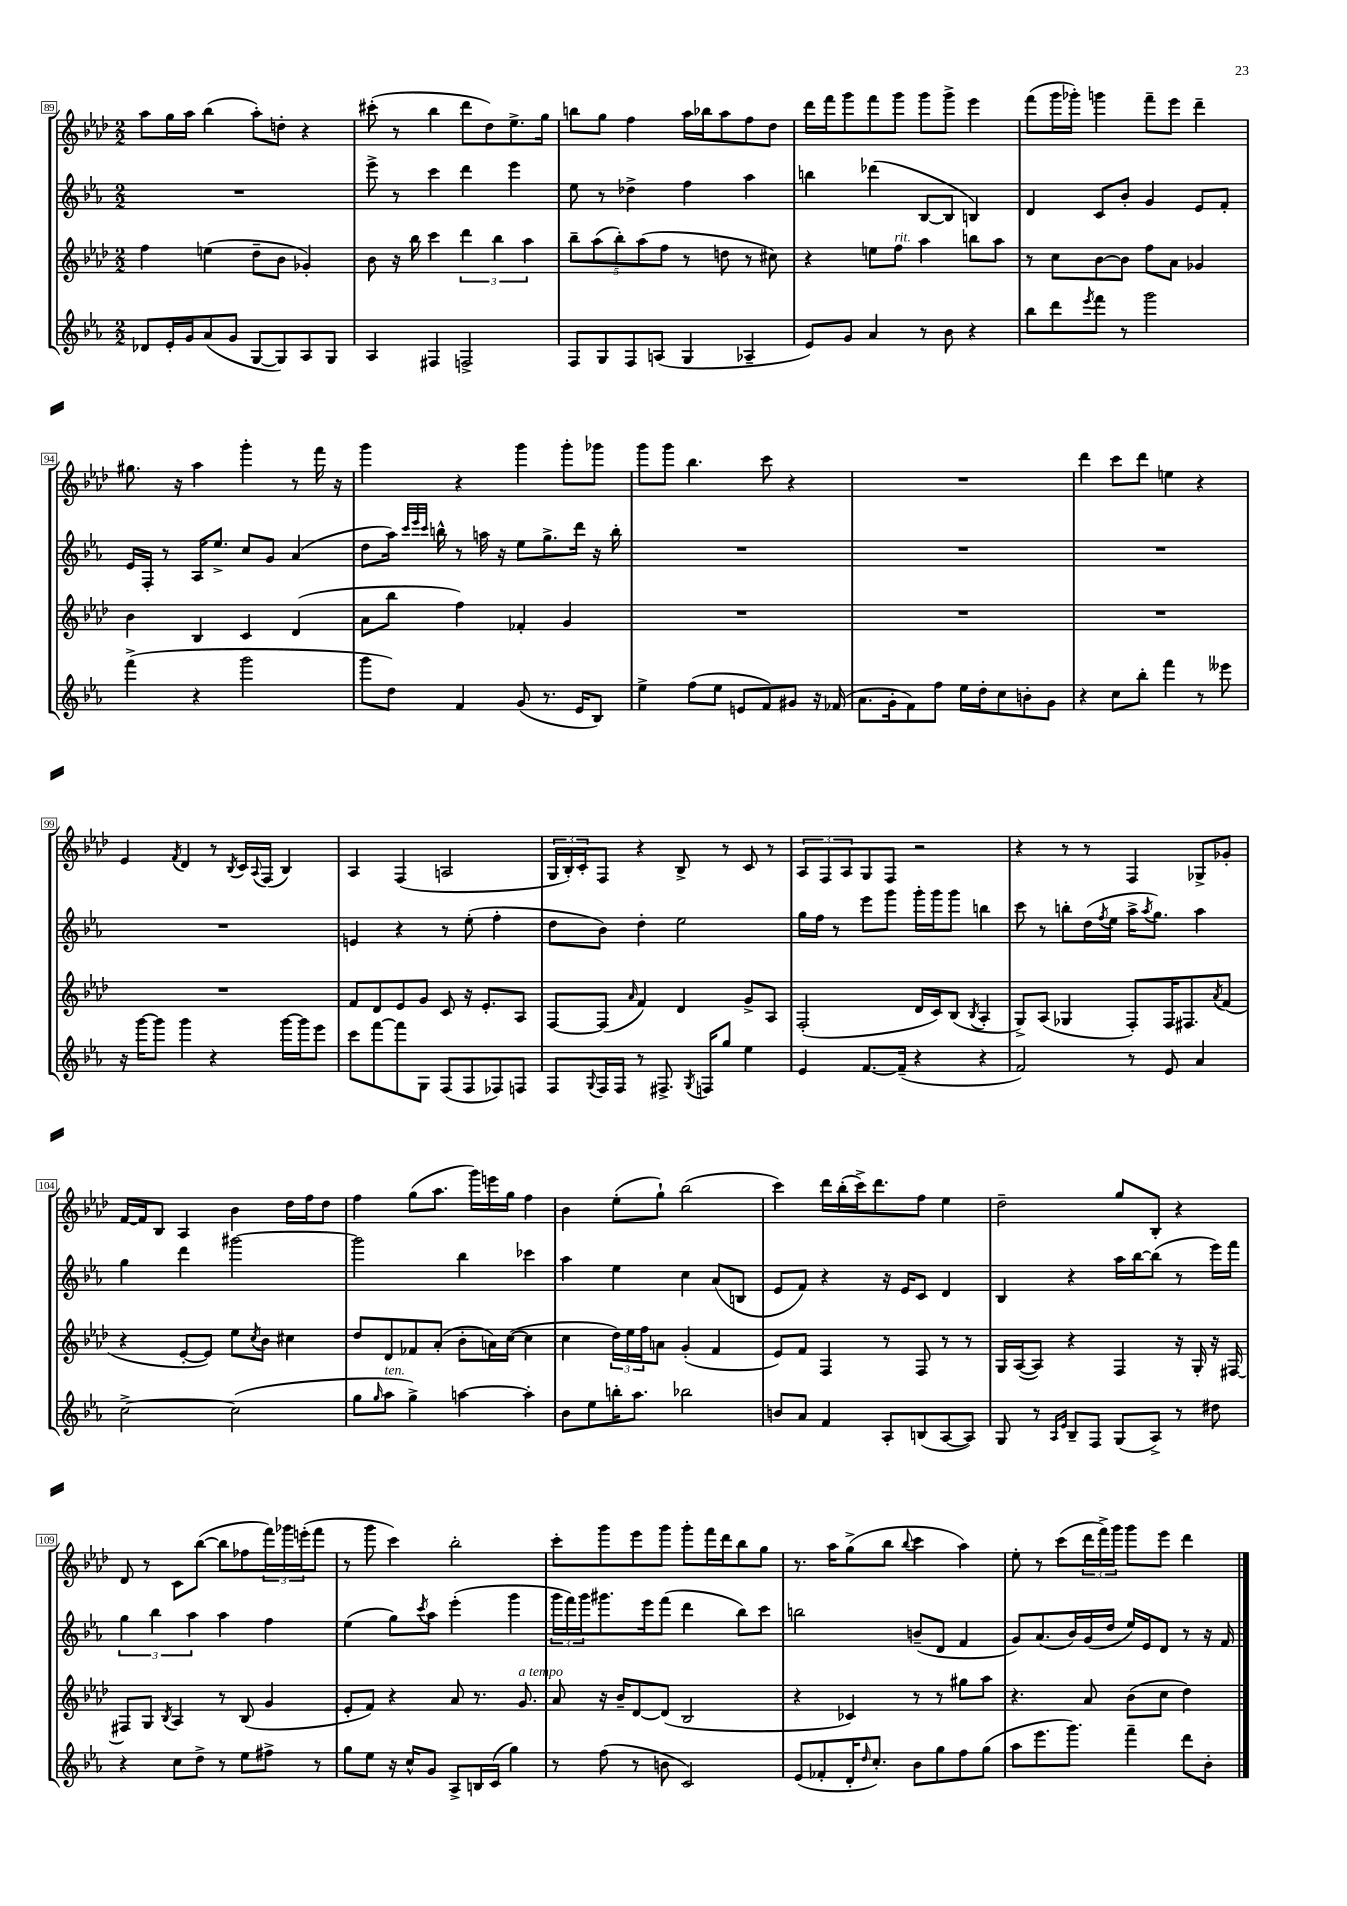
<<
\new StaffGroup <<
\new Staff = "s0" {
    \clef treble \key aes \major \numericTimeSignature \time 2/2
    aes''8 g''16 aes''16 bes''4( aes''8-.) d''8-. r4 |
    cis'''8-.( r8 bes''4 des'''8 des''8) ees''8.-> g''16 |
    b''8 g''8 f''4 aes''16 bes''16 aes''8 f''8 des''8 |
    des'''16 f'''16 g'''8 f'''8 g'''8 g'''8 g'''8-> ees'''4 |
    f'''8( g'''16 ges'''16-.) g'''4 f'''8-- ees'''8 des'''4-- |
    gis''8. r16 aes''4 g'''4-. r8 f'''16 r16 |
    g'''4 r4 g'''4 g'''8-. ges'''8 |
    g'''8 g'''8 bes''4. c'''8 r4 |
    R1 |
    des'''4 c'''8 des'''8 e''4 r4 |
    ees'4 \acciaccatura { f'8 } des'4 r8 \acciaccatura { bes8 } c'16 \appoggiatura { aes8 } f16( bes4) |
    aes4 f4( a2 |
    \tuplet 3/2 { g16 bes16-.) c'16-. } f8 r4 bes8-> r8 c'8 r8 |
    \tuplet 3/2 { aes8 f8 aes8 } g8 f8 r2 |
    r4 r8 r8 f4 ges8-> ges'8-. |
    f'16~ f'16 bes8 aes4 bes'4 des''16 f''16 des''8 |
    f''4 g''8( aes''8. g'''16) e'''16 g''16 f''4 |
    bes'4 ees''8-.( g''8-!) bes''2( |
    c'''4) des'''16 bes''16-.( c'''16->) des'''8. f''8 ees''4 |
    des''2-- g''8 bes8-. r4 |
    des'8 r8 c'8 bes''8~( bes''8 fes''8 \tuplet 3/2 { f'''16) ges'''16 e'''16-.( } f'''8 |
    r8 g'''8 c'''4) bes''2-. |
    c'''8-. g'''8 ees'''8 g'''8 g'''8-. f'''16 des'''16 bes''8 g''8 |
    r8. aes''16 g''8->( bes''8 \appoggiatura { bes''8 } c'''4 aes''4) |
    ees''8-. r8 c'''8( \tuplet 3/2 { des'''16 f'''16->) g'''16 } g'''8 ees'''8 des'''4 \bar "|." |
}
\new Staff = "s1" {
    \clef treble \key ees \major \numericTimeSignature \time 2/2
    R1 |
    ees'''8-> r8 c'''4 d'''4 ees'''4 |
    ees''8 r8 des''4-> f''4 aes''4 |
    b''4 des'''4( bes8~ bes8 b4) |
    d'4 c'8 bes'8-. g'4 ees'8 f'8-. |
    ees'16 f16-. r8 aes16 ees''8.-> c''8 g'8 aes'4( |
    d''8 aes''16) \grace { c'''32 ees'''32 c'''32 } b''16-^ r8 a''16 r16 ees''8 g''8.-> d'''16 r16 b''16-. |
    R1 |
    R1 |
    R1 |
    R1 |
    e'4 r4 r8 ees''8-.( f''4-. |
    d''8 bes'8) d''4-. ees''2 |
    g''16 f''16 r8 ees'''8 g'''8 g'''16-. g'''16 g'''8 b''4 |
    c'''8 r8 b''8-. d''16( \acciaccatura { f''8 } ees''16 aes''16-> \acciaccatura { aes''8 } g''8.) aes''4 |
    g''4 d'''4 gis'''2~ |
    gis'''2 bes''4 ces'''4 |
    aes''4 ees''4 c''4 aes'8( b8 |
    ees'8 f'8) r4 r16 ees'16 c'8 d'4 |
    bes4 r4 aes''16 bes''16~ bes''8( r8 ees'''16) f'''16 |
    \tuplet 3/2 { g''4 bes''4 aes''4 } aes''4 f''4 |
    ees''4( g''8) \acciaccatura { c'''8 } aes''8 ees'''4-.( g'''4 |
    \tuplet 3/2 { g'''16 f'''16) g'''16 } gis'''8. ees'''16 f'''8( d'''4 bes''8) c'''8 |
    b''2 b'8--( d'8 f'4 |
    g'8) aes'8.( bes'16) g'16( d''16 ees''16) ees'16 d'8 r8 r16 f'16 \bar "|." |
}
\new Staff = "s2" {
    \clef treble \key aes \major \numericTimeSignature \time 2/2
    f''4 e''4( des''8-- bes'8 ges'4-.) |
    bes'8 r16 bes''16 c'''4 \tuplet 3/2 { des'''4 bes''4 aes''4 } |
    \tuplet 5/4 { bes''8-- aes''8( bes''8-.) aes''8( f''8 } r8 d''8 r8 cis''8) |
    r4 e''8 f''8^\markup { \italic "rit." } aes''4 b''8 aes''8 |
    r8 c''8 bes'8~ bes'8 f''8 aes'8 ges'4 |
    bes'4 bes4 c'4 des'4( |
    aes'8 bes''8 f''4) fes'4-. g'4 |
    R1 |
    R1 |
    R1 |
    R1 |
    f'8 des'8 ees'8 g'8 c'8 r16 ees'8.-. aes8 |
    f8~ f8( \grace { aes'16 } f'4) des'4 g'8-> aes8 |
    f2-.( des'16 c'16) bes8( \acciaccatura { bes8 } aes4-. |
    g8->) aes8( ges4 f8-.) f16 fis8. \acciaccatura { aes'8 } f'8( |
    r4 ees'8~-. ees'8) ees''8 \acciaccatura { c''8 } bes'8 cis''4 |
    des''8 des'8 fes'8 aes'8-.( bes'8-. a'16) c''16~( c''4 |
    c''4 \tuplet 3/2 { des''16) ees''16 f''16 } a'8 g'4-.( f'4 |
    ees'8) f'8 f4 r8 f8 r8 r8 |
    g16 aes16~( aes8) r4 f4 r16 g16-. r16 fis16~ |
    fis8 g8 \acciaccatura { bes8 } aes4 r8 bes8( g'4 |
    ees'8-. f'8) r4 aes'8 r8. g'8.^\markup { \italic "a tempo" } |
    aes'8 r16 bes'16-- des'8~ des'8( bes2 |
    r4 ces'4) r8 r8 gis''8 aes''8 |
    r4. aes'8 bes'8( c''8 des''4) \bar "|." |
}
\new Staff = "s3" {
    \clef treble \key ees \major \numericTimeSignature \time 2/2
    des'8 ees'16-. g'16 aes'8( g'8 g8~ g8) aes8 g8 |
    aes4 fis4 f2-> |
    f8 g8 f8 a8( g4 aes4-- |
    ees'8) g'8 aes'4 r8 bes'8 r4 |
    bes''8 d'''8 \acciaccatura { ees'''8 } f'''8 r8 g'''2 |
    f'''4->( r4 g'''2 |
    g'''8 d''8) f'4 g'8( r8. ees'16 bes8) |
    ees''4-> f''8( ees''8 e'8 f'8) gis'8 r16 fes'16( |
    aes'8. g'16-. f'8) f''8 ees''16 d''16-. c''8 b'8-. g'8 |
    r4 c''8 bes''8-. f'''4 r8 eeses'''8 |
    r16 g'''16~ g'''8 g'''4 r4 g'''16~ g'''16 ees'''8 |
    c'''8 f'''8~ f'''8 g8 f8( f8 fes8) f8 |
    f8 \appoggiatura { g8 } f16 f16 r8 fis8.-> \acciaccatura { g8 } f16 g''8 ees''4 |
    ees'4 f'8.~ f'16--( r4 r4 |
    f'2) r8 ees'8 aes'4 |
    c''2~-> c''2( |
    g''8 \grace { g''16 } aes''8^\markup { \italic "ten." } g''4->) a''4~ a''4-. |
    bes'8 ees''8 b''16-. aes''8. bes''2 |
    b'8 aes'8 f'4 aes8-. b8( aes8~ aes8) |
    g8 r8 \grace { aes16 ees'16 } bes8-- f8 g8( aes8->) r8 dis''8 |
    r4 c''8 d''8-> r8 ees''8 fis''8-> r8 |
    g''8 ees''8 r16 c''16-^ g'8 aes8-> b16 c'16( g''4) |
    r8 f''8( r8 b'8 c'2) |
    ees'8( fes'8-. d'16-. \grace { d''16 } c''8.-.) bes'8 g''8 f''8 g''8( |
    aes''8 ees'''8. g'''8.) f'''4-- d'''8 bes'8-. \bar "|." |
}
>>
>>
\layout { \context { \Score currentBarNumber = #89 \override BarNumber.stencil = #(make-stencil-boxer 0.1 0.3 ly:text-interface::print) } }
